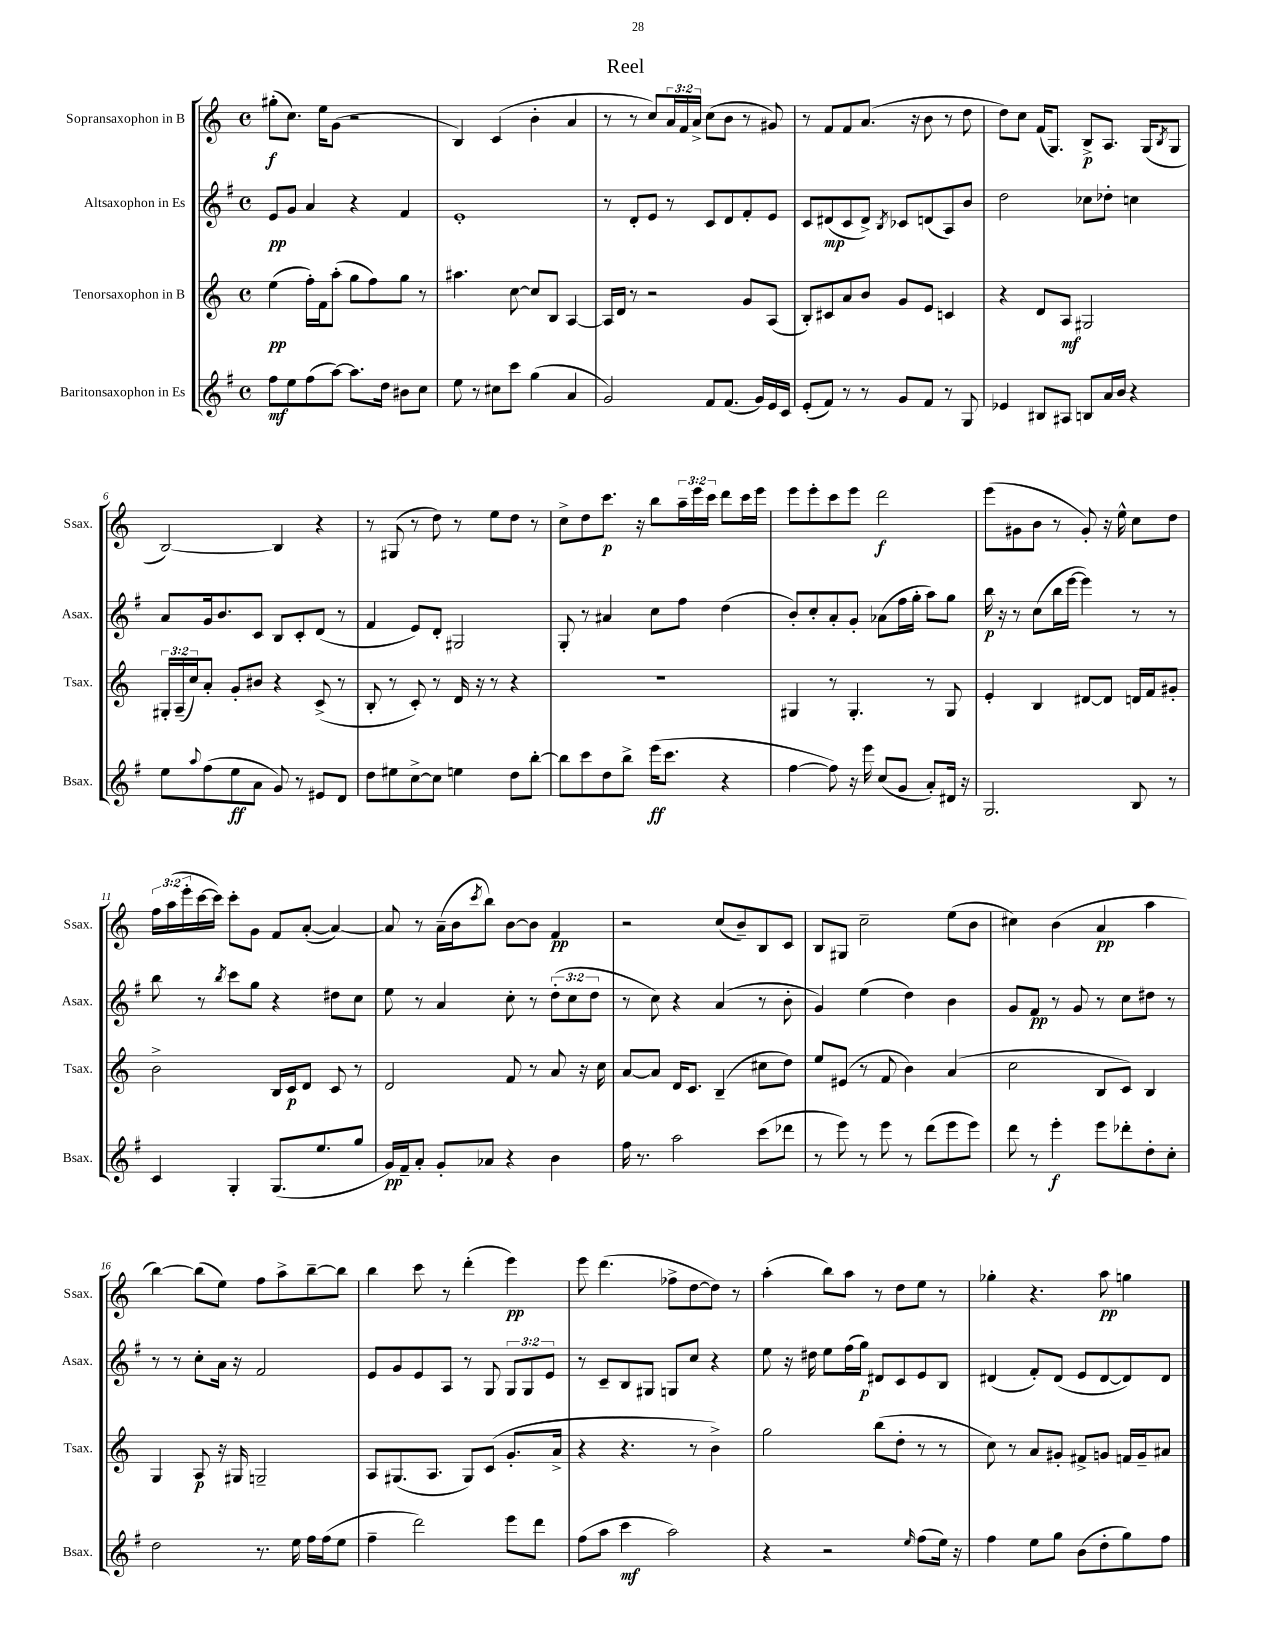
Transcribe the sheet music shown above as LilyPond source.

\header { title = "Reel" }
<<
\new StaffGroup <<
\new Staff = "s0" \with { instrumentName = "Sopransaxophon in B" shortInstrumentName = "Ssax." } {
    \clef treble \key c \major \defaultTimeSignature \time 4/4 \override Staff.TupletNumber.text = #tuplet-number::calc-fraction-text
    gis''8-.\f( c''8.) e''16 g'8( r2 |
    b4) c'4( b'4-. a'4 |
    r8 r8 c''8) \tuplet 3/2 { a'16 f'16 a'16-> } c''8( b'8 r8 gis'8) |
    r8 f'8 f'8 a'8.( r16 b'8 r8 d''8 |
    d''8) c''8 f'16( g8.) b8->\p a8. g16( \acciaccatura { b8 } g8 |
    b2~) b4 r4 |
    r8 gis8( r8 d''8) r8 e''8 d''8 r8 |
    c''8-> d''8 c'''8.\p r16 b''8 \tuplet 3/2 { a''16-- e'''16 c'''16 } d'''8 c'''16 e'''16 |
    e'''8 e'''8-. c'''8 e'''8 d'''2\f |
    e'''8( gis'8 b'8 r8 gis'8-.) r16 e''16-^ c''8 d''8 |
    \tuplet 3/2 { f''16 a''16( e'''16-. } c'''16~ c'''16) c'''8-. g'8 f'8 a'8~-.( a'4~) |
    a'8 r8 a'16--( b'16 \acciaccatura { c'''8 } b''8) b'8~ b'8 f'4\pp |
    r2 c''8( b'8--) b8 c'8 |
    b8 gis8 c''2-- e''8( b'8 |
    cis''4) b'4( a'4\pp a''4 |
    b''4~) b''8( e''8) f''8 a''8-> b''8~-- b''8 |
    b''4 c'''8 r8 d'''4-.( e'''4\pp) |
    e'''8 d'''4.( fes''8-> d''8~ d''8) r8 |
    a''4-.( b''8) a''8 r8 d''8 e''8 r8 |
    ges''4-. r4. a''8\pp g''4 \bar "|." |
}
\new Staff = "s1" \with { instrumentName = "Altsaxophon in Es" shortInstrumentName = "Asax." } {
    \clef treble \key g \major \defaultTimeSignature \time 4/4 \override Staff.TupletNumber.text = #tuplet-number::calc-fraction-text
    e'8\pp g'8 a'4 r4 fis'4 |
    e'1-. |
    r8 d'8-. e'8 r8 c'8 d'8 fis'8-. e'8 |
    c'8 dis'8\mp( c'8 dis'8->) \acciaccatura { b8 } ces'8 d'8( a8) b'8 |
    d''2 ces''8 des''8-. c''4 |
    a'8 g'16 b'8. c'8 b8 c'8-. d'8( r8 |
    fis'4 e'8) d'8-. gis2 |
    g8-. r8 ais'4 c''8 fis''8 d''4( |
    b'8-.) c''8-. a'8-. g'8-. aes'8( fis''16 g''16-. a''8) g''8 |
    b''16\p r16 r8 c''8( b''16 e'''16~ e'''4) r8 r8 |
    b''8 r8 \acciaccatura { b''8 } c'''8 g''8 r4 dis''8 c''8 |
    e''8 r8 a'4 c''8-. r8 \tuplet 3/2 { d''8-.( c''8 d''8 } |
    r8 c''8) r4 a'4( r8 b'8-. |
    g'4) e''4( d''4) b'4 |
    g'8 fis'8\pp r8 g'8 r8 c''8 dis''8 r8 |
    r8 r8 c''8-. a'16 r16 fis'2 |
    e'8 g'8 e'8 a8 r8 g8 \tuplet 3/2 { g8 g8 e'8 } |
    r8 c'8-- b8 gis8 g8 c''8 r4 |
    e''8 r16 dis''16 e''8 fis''16( g''16\p) dis'8 c'8 e'8 b8 |
    dis'4( fis'8-.) dis'8( e'8 dis'8~ dis'8) dis'8 \bar "|." |
}
\new Staff = "s2" \with { instrumentName = "Tenorsaxophon in B" shortInstrumentName = "Tsax." } {
    \clef treble \key c \major \defaultTimeSignature \time 4/4 \override Staff.TupletNumber.text = #tuplet-number::calc-fraction-text
    e''4\pp( f''16-.) f'16 a''8-.( g''8 f''8) g''8 r8 |
    ais''4. c''8~ c''8 b8 a4~ |
    a16 d'16 r8 r2 g'8 a8( |
    b8-.) cis'8 a'8 b'8 g'8 e'8 c'4 |
    r4 d'8 a8\mf gis2 |
    \tuplet 3/2 { gis16-. a16--( c''16) } a'8-. g'8-. bis'8 r4 c'8->( r8 |
    b8-. r8 c'8-.) r8 d'16 r16 r8 r4 |
    R1 |
    gis4 r8 gis4.-. r8 gis8 |
    e'4-. b4 dis'8~ dis'8 d'16 f'16 gis'8-. |
    b'2-> b16 c'16\p d'8 c'8 r8 |
    d'2 f'8 r8 a'8 r16 c''16 |
    a'8~ a'8 d'16 c'8. b4--( cis''8 d''8) |
    e''8 eis'8( r8 f'8 b'4) a'4( |
    c''2 b8 c'8) b4 |
    g4 a8\p r16 gis16 g2-- |
    a8 gis8.( a8. gis8) c'8( g'8.-. a'16-> |
    r4 r4. r8 b'4->) |
    g''2 b''8( d''8-. r8 r8 |
    c''8) r8 a'8 gis'8-. fis'8-> g'8 f'16 g'16-- ais'8 \bar "|." |
}
\new Staff = "s3" \with { instrumentName = "Baritonsaxophon in Es" shortInstrumentName = "Bsax." } {
    \clef treble \key g \major \defaultTimeSignature \time 4/4
    fis''8\mf e''8 fis''8( a''8~) a''8. d''16 bis'8 c''8 |
    e''8 r8 cis''8 c'''8 g''4( a'4 |
    g'2) fis'8 fis'8.( g'16) e'16 c'16 |
    e'8-.( fis'8) r8 r8 g'8 fis'8 r8 g8 |
    ees'4 bis8 ais8 b8 a'16 b'16 r4 |
    e''8 \appoggiatura { a''8 } fis''8( e''8\ff a'8 g'8) r8 eis'8 d'8 |
    d''8 eis''8 c''8~-> c''8 e''4 d''8 b''8~-. |
    b''8 c'''8 d''8 b''8-> e'''16\ff( c'''8. r4 |
    fis''4~ fis''8) r16 e'''16 c''8( g'8 a'8-.) dis'16 r16 |
    g2. b8 r8 |
    c'4 g4-. g8.( e''8. g''8 |
    g'16\pp) fis'16-- a'8-. g'8-. aes'8 r4 b'4 |
    fis''16 r8. a''2 c'''8( des'''8 |
    r8 e'''8) r8 e'''8 r8 d'''8( e'''8 e'''8) |
    d'''8 r8 e'''4-.\f e'''8 des'''8-. d''8-. c''8-. |
    d''2 r8. e''16 fis''16 fis''16( e''8 |
    fis''4-- d'''2) e'''8 d'''8 |
    fis''8( a''8 c'''4\mf a''2) |
    r4 r2 \grace { e''16 } fis''8( e''16) r16 |
    fis''4 e''8 g''8 b'8( d''8-. g''8) fis''8 \bar "|." |
}
>>
>>
